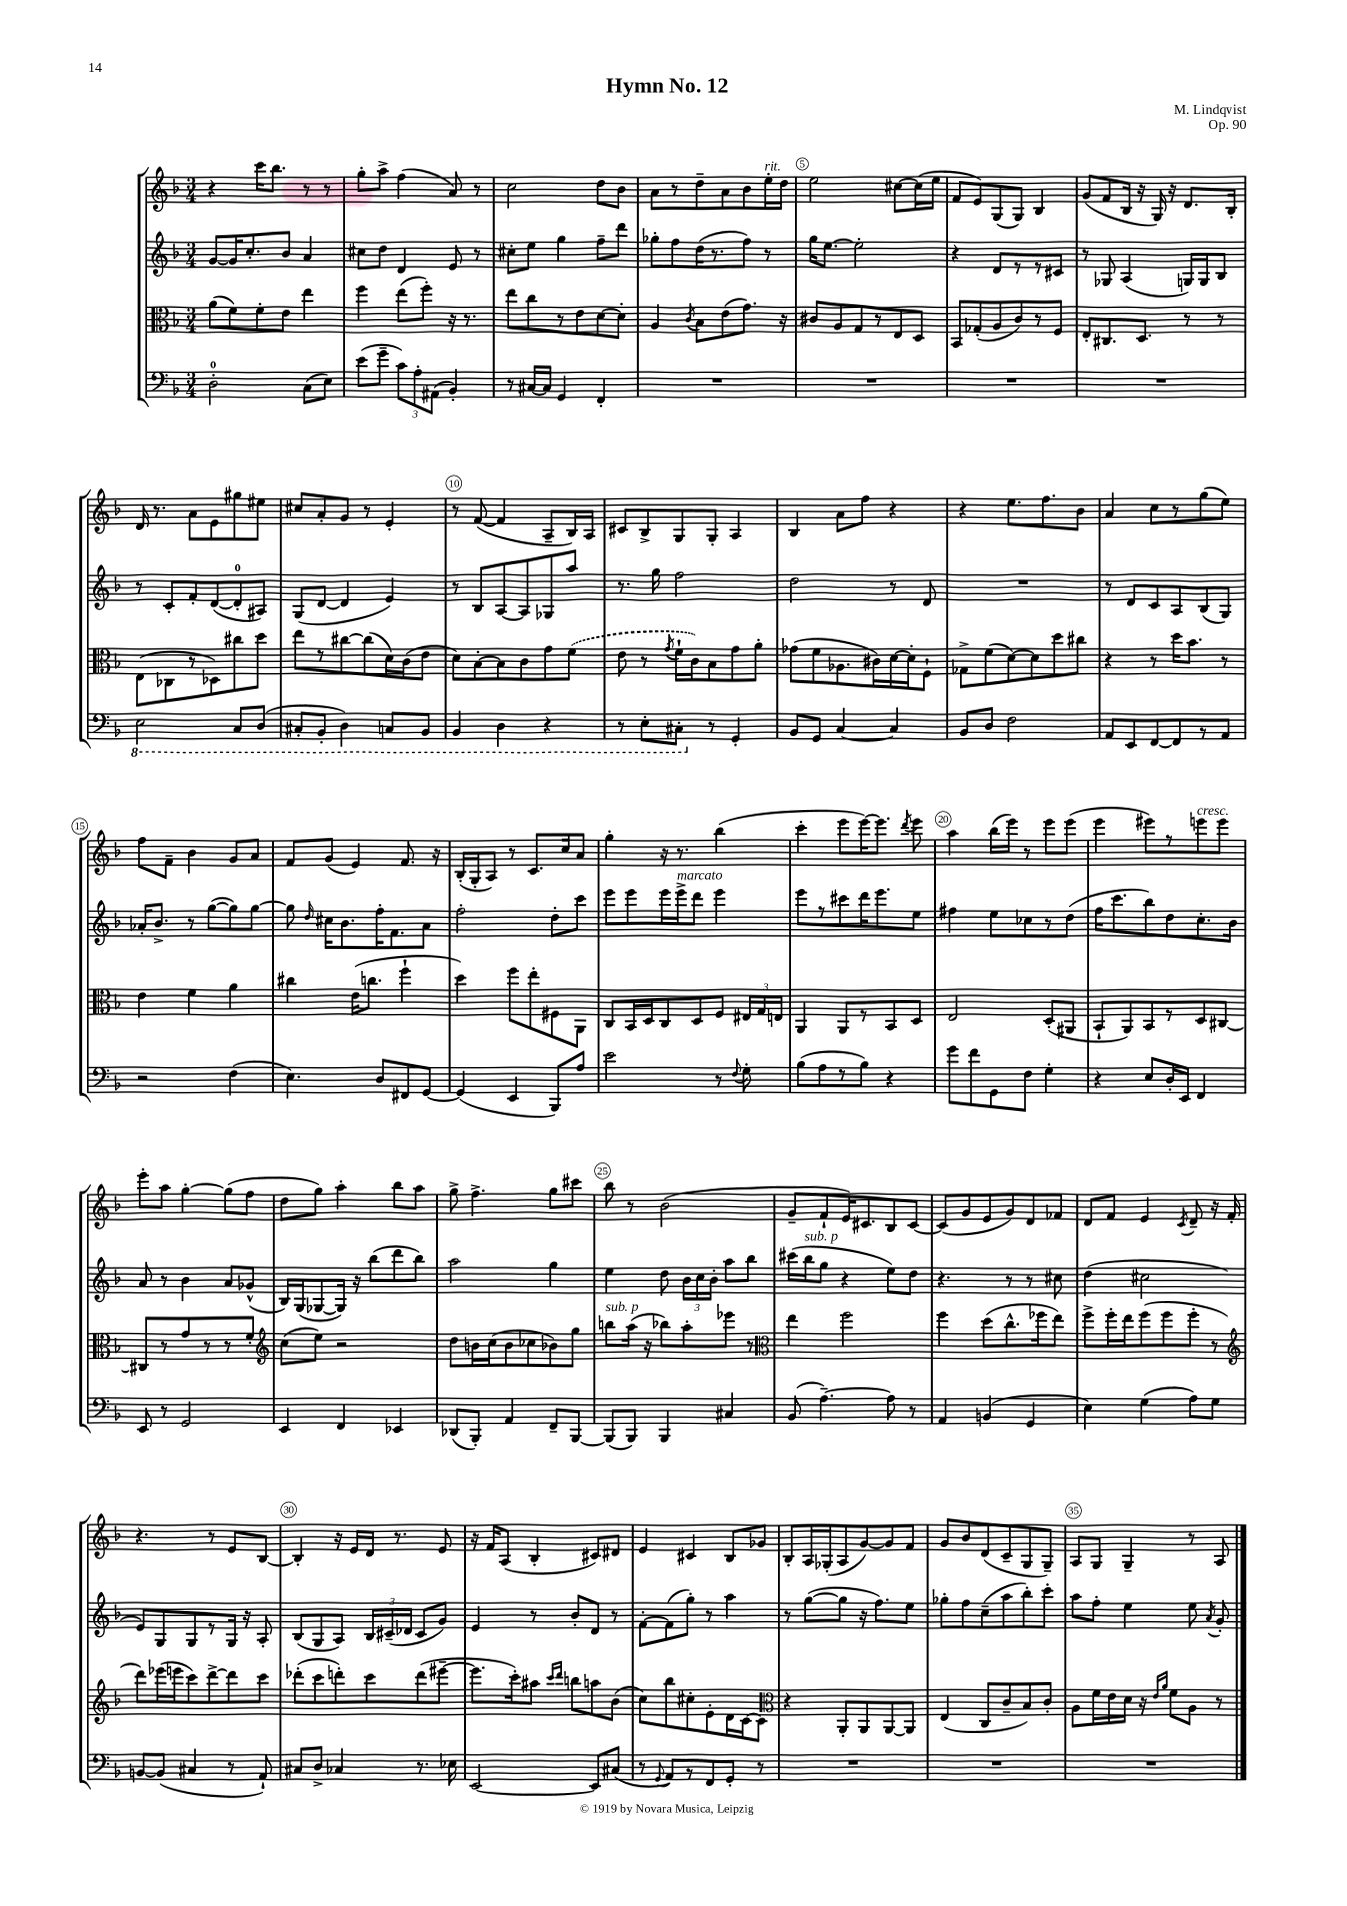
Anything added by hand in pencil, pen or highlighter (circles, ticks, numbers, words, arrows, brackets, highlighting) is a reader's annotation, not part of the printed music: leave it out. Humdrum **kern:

**kern	**kern	**kern	**kern
*staff4	*staff3	*staff2	*staff1
*clefF4	*clefC3	*clefG2	*clefG2
*k[b-]	*k[b-]	*k[b-]	*k[b-]
*M3/4	*M3/4	*M3/4	*M3/4
2D'	(8a	[8g	4r
.	8f)	16g]	.
.	.	8.cc'	.
.	8f'	.	16ccc
.	.	.	8.bb-
.	8e	8b-	.
(8C	4ee	4a	8r
8E)	.	.	8r
=	=	=	=
(8e	4ff	8cc#	8gg'
8g~	.	8dd	8aa^
12c)	(8ee	4d	(4ff
12A'	.	.	.
.	8ff')	.	.
(12AA#	.	.	.
4BB-')	16r	8e	8a)
.	8.r	.	.
.	.	8r	8r
=	=	=	=
8r	8ee	8cc#'	2cc
[16C#	8cc	8ee	.
16C#]	.	.	.
4GG	8r	4gg	.
.	8e	.	.
4FF'	[8d	8ff~	8dd
.	8d']	8ddd	8b-
=	=	=	=
2.r	4A	8gg-'	8a
.	.	8ff	8r
.	8qc	.	.
.	8B-	(16dd	8dd~
.	.	8.r	.
.	(8e	.	8a
.	8.g)	8ff)	8b-
.	.	8r	16ee'
.	16r	.	16dd
=	=	=	=
2.r	8c#	16gg	2ee
.	.	[8.ee	.
.	8A	.	.
.	8G	2ee']	.
.	8r	.	.
.	8E	.	[8cc#
.	8D	.	(16cc#]
.	.	.	16ee
=	=	=	=
2.r	8BB-	4r	8f
.	(8G-'	.	8e)
.	8A	8d	(8G
.	8c)	8r	8G)
.	8r	8r	4B-
.	8F	8c#	.
=	=	=	=
2.r	8E'	8r	(8g
.	8.C#	8G-	8f
.	.	(4A	16B-
.	8.D	.	16r
.	.	.	16G)
.	.	.	16r
.	8r	16G)	8.d
.	.	16G	.
.	8r	8B-	.
.	.	.	16B-'
=	=	=	=
2EE	(8E	8r	16d
.	.	.	8.r
.	8C-	8c'	.
.	8r	8f'	8a
.	8D-)	([8d	8e
8CC	8cc#	8d']	8gg#
(8DD	8dd	8A#)	8ee#
=	=	=	=
8CC#'	8ee	(8G	8cc#
8BBB-'	8r	[8d	8a'
4DD)	[8cc#	4d]	8g
.	(8cc#]	.	8r
8CC	16d)	4e)	4e'
.	(16c	.	.
8BBB-	8e	.	.
=	=	=	=
4BBB-	8d)	8r	8r
.	[8B-'	8B-	([8f
4DD	8B-]	[8A	4f]
.	8c	8A]	.
4r	8g	8G-	8A~
.	(8f	8aa	16B-)
.	.	.	16A
=	=	=	=
8r	8e	8.r	8c#
8EE'	8r	.	8B-^
.	.	16gg	.
.	8qg	.	.
8CC#'	16f`	2ff	8G
.	16c)	.	.
8r	8B-	.	8G'
4GG'	8g	.	4A
.	8a'	.	.
=	=	=	=
8BB-	(8g-	2dd	4B-
8GG	8f	.	.
[4C	8.A-	.	8a
.	.	.	8ff
.	16c#)	.	.
4C]	[16d	8r	4r
.	16d']	.	.
.	8F`	8d	.
=	=	=	=
8BB-	8G-^	2.r	4r
8D	(8f	.	.
2F	[8d)	.	8.ee
.	8d]	.	.
.	.	.	8.ff
.	8dd	.	.
.	8cc#	.	8b-
=	=	=	=
8AA	4r	8r	4a
8EE	.	8d	.
[8FF	8r	8c	8cc
8FF]	16dd	8A	8r
.	8.b-	.	.
8r	.	(8B-	(8gg
8AA	8r	8G)	8ee)
=	=	=	=
2r	4e	16a-'	8ff
.	.	8.b-^	.
.	.	.	8f~
.	4f	8r	4b-
.	.	([8gg	.
(4F	4a	8gg])	8g
.	.	[8gg	8a
=	=	=	=
4.E)	4cc#	8gg]	8f
.	.	16qqdd	.
.	.	16cc#	(8g
.	.	8.b-	.
.	(16e	.	4e)
.	8.cc	.	.
8D	.	16ff'	.
.	.	8.f	.
8FF#	4ff`	.	8.f
[8GG	.	8a	.
.	.	.	16r
=	=	=	=
(4GG]	4dd)	2ff'	(16B-'
.	.	.	16G'
.	.	.	8A)
4EE	8ff	.	8r
.	8ee'	.	8.c
8BBB-)	8F#	8dd'	.
.	.	.	16cc
8A	8AA	8ccc	8a
=	=	=	=
2e	8C	8eee	4gg'
.	16BB-	8eee	.
.	16D	.	.
.	8C	16eee	16r
.	.	16eee^	8.r
.	8D	8ddd	.
8r	8F	4eee	(4bb-
8qqF	.	.	.
8G'	24E#	.	.
.	24G	.	.
.	24E	.	.
=	=	=	=
(8B-	4AA	8eee	4ccc'
8A	.	8r	.
8r	8AA	8ccc#	8eee
8B-)	8r	16ddd	[16eee)
.	.	8.eee	8.eee]
4r	8BB-	.	.
.	.	.	8qddd
.	8D	8ee	8eee
=	=	=	=
8g	2E	4ff#	4aa
8f	.	.	.
8GG	.	8ee	(16bb-
.	.	.	16eee)
8F	.	8cc-	8r
4G'	(8D'	8r	8eee
.	8AA#	(8dd	(8eee
=	=	=	=
4r	8BB-`	16ff	4eee
.	.	8.ccc	.
.	8AA)	.	.
8E	8BB-	8bb-)	8eee#)
16D'	8r	8dd	8r
16EE	.	.	.
4FF	8D	8.cc'	8eee
.	[8C#	.	8eee
.	.	16b-	.
=	=	=	=
8EE	8C#]	8a	8eee'
8r	8r	8r	8aa
2GG	8g	4b-	[4gg'
.	8r	.	.
.	8r	8a	(8gg]
.	8f'	(8g-^^	8ff
=	=	=	=
*	*clefG2	*	*
4EE	(8cc	16B-)	8dd
.	.	(16G	.
.	8ee)	[8G-	8gg)
4FF	2r	16G-])	4aa'
.	.	16r	.
.	.	(8bb-	.
4EE-	.	8ddd	8bb-
.	.	8bb-)	8aa
=	=	=	=
(8DD-	8dd	2aa	8gg^
8BBB-')	16b	.	4.ff^
.	(16cc	.	.
4AA	8b	.	.
.	8cc-	.	.
8FF~	8b-)	4gg	8gg
[8BBB-	8gg	.	8ccc#
=	=	=	=
(8BBB-]	8bb	4ee	8bb-
8BBB-)	(16aa	.	8r
.	16r	.	.
4BBB-	8bb-)	8dd	(2b-
.	8aa'	24b-	.
.	.	24cc	.
.	.	24b-'	.
4C#	8eee-	8aa	.
.	8r	8bb-	.
=	=	=	=
*	*clefC3	*	*
(8BB-	4ee	(16ccc#	8g~
.	.	16bb-	.
[4.A~)	.	8gg	8f`
.	2ff	4r	16e)
.	.	.	8.c#
8A]	.	8ee)	8B-
8r	.	8dd	[8c#
=	=	=	=
4AA	4ff	4.r	(8c#]
.	.	.	8g
(4BB	(8dd	.	8e
.	8.cc^^	8r	8g)
4GG	.	8r	8d
.	16ff-	.	.
.	8ee)	8cc#	8f-
=	=	=	=
4E)	8ff^	(4dd	8d
.	16ff'	.	8f
.	16ee	.	.
(4G	(8ff	2cc#	4e
.	8ff	.	.
.	.	.	8qc
8A)	8ff'	.	8d~
8G	8r	.	16r
.	.	.	16f'
=	=	=	=
*	*clefG2	*	*
[8BB	8ddd)	8e)	4.r
(8BB]	(16eee-	8G	.
.	16eee	.	.
4C#	8ccc)	8G	.
.	[8ddd^	8r	8r
8r	8ddd]	16G	8e
.	.	16r	.
8AA`)	8ccc	8A'	[8B-
=	=	=	=
8C#	(8ddd-'	(8B-	4B-']
8D^	8ccc	8G	.
4C-	8ddd')	8A)	16r
.	.	.	16e
.	8ccc	24B-	16d
.	.	(24c#~	.
.	.	.	8.r
.	.	24d-	.
8.r	(8ddd	8c#	.
.	[8eee#~	8g)	8e
16E-	.	.	.
=	=	=	=
[2EE	8.eee#]	4e	16r
.	.	.	16f
.	.	.	(8A
.	16ccc')	.	.
.	8aa#	8r	4B-'
.	16qqccc	.	.
.	16qqddd	.	.
.	8bb	8b-'	.
8EE]	8aa	8d	8c#)
(8C#	(8b-	8r	8d#
=	=	=	=
8r	8cc)	[8f'	4e
8qqGG	.	.	.
8AA)	8bb-	(8f]	.
8r	8cc#'	8gg')	4c#
8FF	8e'	8r	.
8GG'	16d	4aa	8B-
.	[16c	.	.
8r	8c]	.	8g-
=	=	=	=
*	*clefC3	*	*
2.r	4r	8r	8B-'
.	.	([8gg	16A
.	.	.	(16G-'
.	8AA'	8gg]	8A
.	8AA	16r	[8g)
.	.	8.ff)	.
.	[8AA	.	8g]
.	8AA]	8ee	8f
=	=	=	=
2.r	(4E	8gg-'	8g
.	.	8ff	8b-
.	8C	(8cc~	(8d
.	8c~	8aa	8c~
.	8B-)	8bb-')	8G
.	8c'	8ccc'	8G~)
=	=	=	=
2.r	8A	8aa	8A
.	16f	8ff'	8G
.	16e	.	.
.	16d	4ee	4G~
.	16r	.	.
.	16qqe	.	.
.	16qqa	.	.
.	8f	.	.
.	8A	8ee	8r
.	.	8qa	.
.	8r	8g'	8A
==	==	==	==
*-	*-	*-	*-
